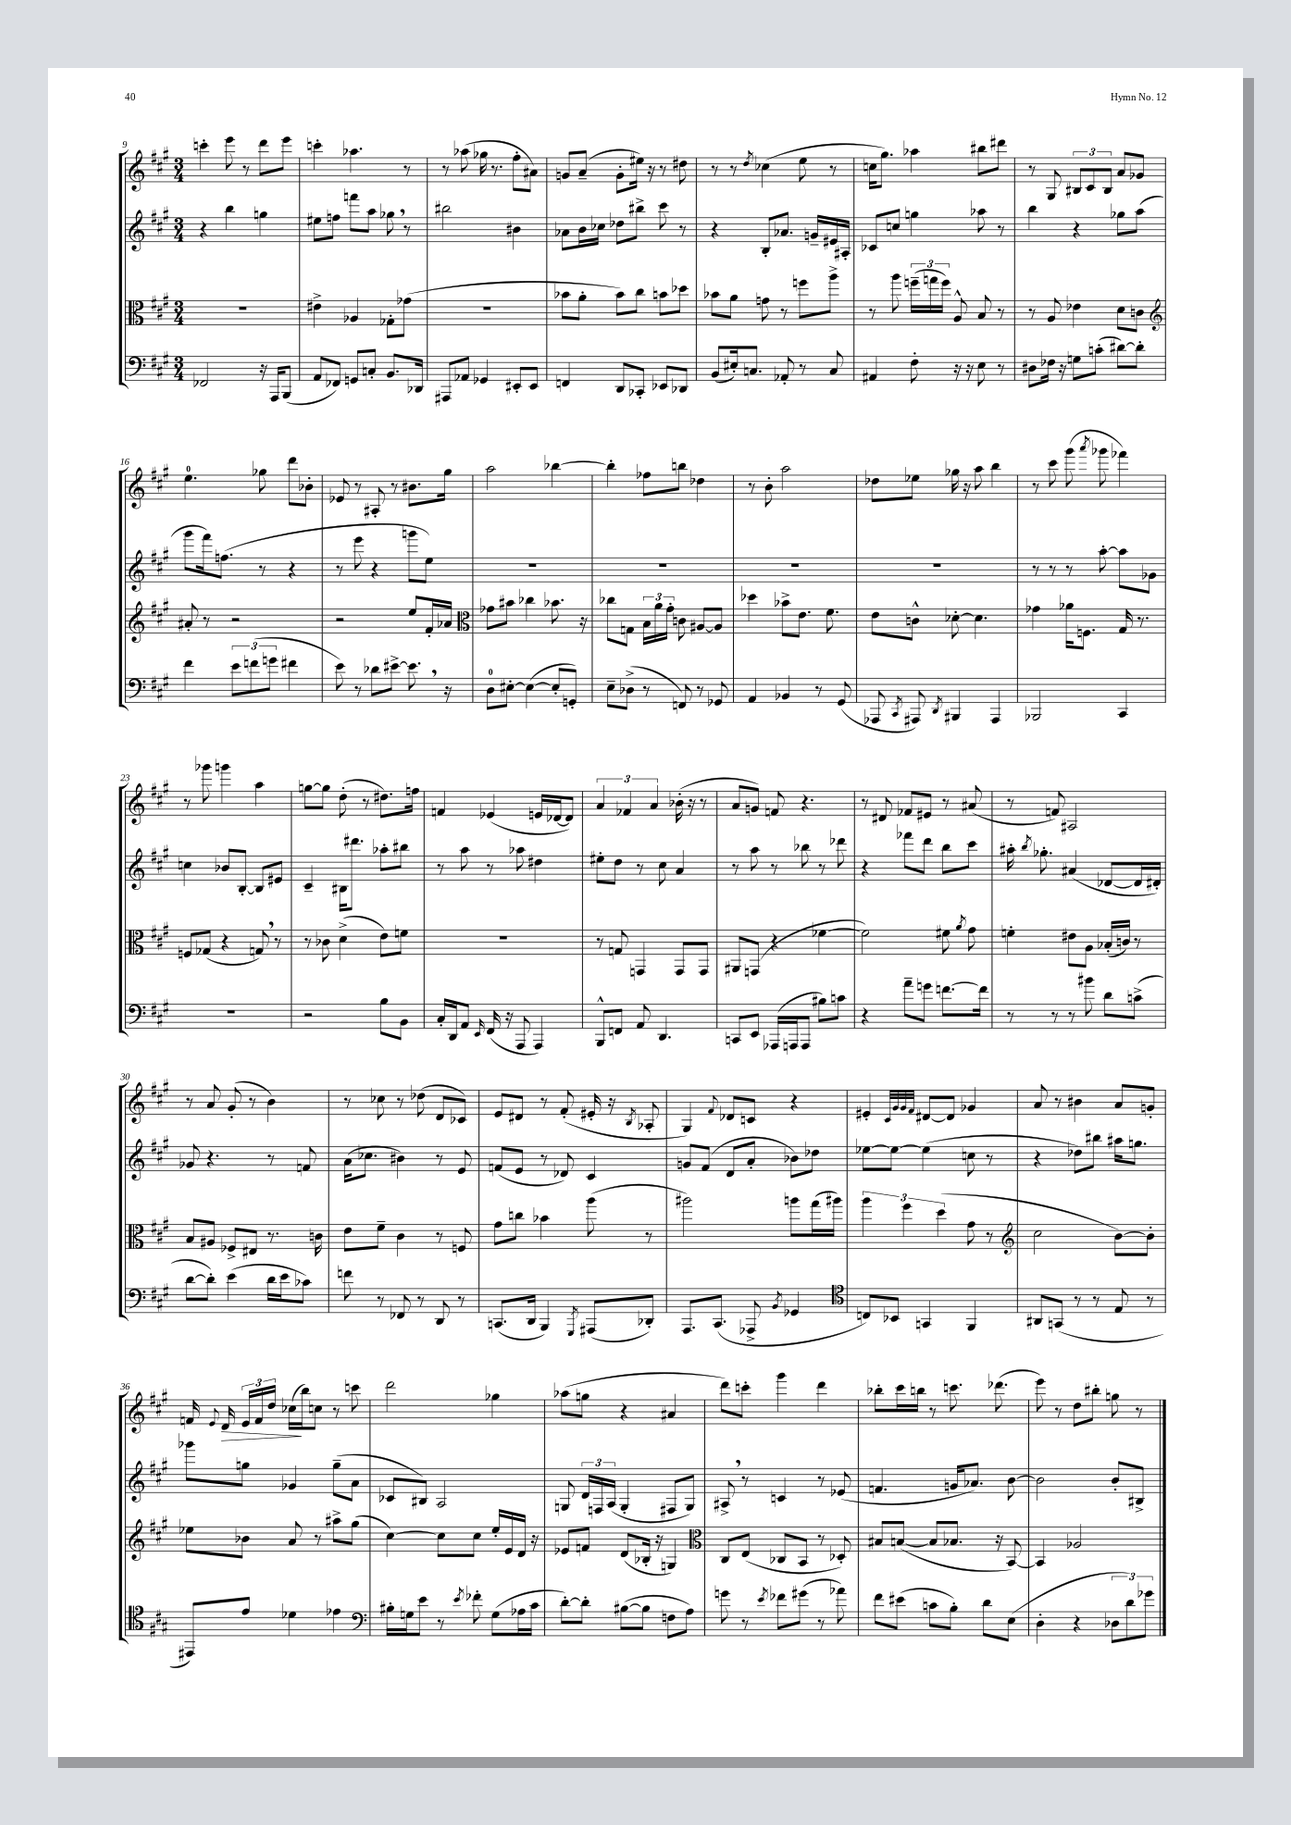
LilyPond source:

<<
\new StaffGroup <<
\new Staff = "s0" {
    \clef treble \key a \major \numericTimeSignature \time 3/4
    \autoBeamOff c'''4-. e'''8 r8 d'''8[ e'''8] |
    c'''4-. aes''4. r8 |
    r8 aes''8( ges''16 r8. fis''8[-. ais'8]) |
    g'8[ a'8]--( g'8[-. eis''16]) r16 r8 dis''8 |
    r8 r8 \acciaccatura { d''8 } ces''4( e''8 r8 |
    c''16[ gis''8.]) aes''4 bis''8[ dis'''8] |
    r8 gis8 \tuplet 3/2 { bis8[ cis'8 bis8] } a'8[ ges'8] |
    e''4.-0 ges''8 d'''8[ bes'8]-. |
    ees'8 r8 ais8-. r8 bis'8.[ gis''16] |
    a''2 bes''4~ |
    bes''4-. fes''8[ b''8] des''4 |
    r8 b'8-. a''2 |
    des''8[ ees''8] ges''16 r16 a''8 b''4 |
    r8 cis'''8 gis'''8( \acciaccatura { a'''8 } ges'''8 fes'''4) |
    r8 ges'''8 g'''4 a''4 |
    g''8[~ g''8] d''8-.( r8 dis''8.[) f''16] |
    f'4 ees'4( e'16[ des'16~ des'8]) |
    \tuplet 3/2 { a'4 fes'4 a'4 } bes'16-.( r16 r8 |
    a'8[ g'8]) f'8 r4. |
    r8 dis'8 fes'8[ eis'8] r8 ais'8( |
    r8 f'8) ais2 |
    r8 a'8 gis'8-.( r8 b'4) |
    r8 ces''8 r8 des''8( d'8[ ces'8]) |
    e'8[ dis'8] r8 fis'8-.( eis'16-. r16 \acciaccatura { b8 } aes8-. |
    gis4) \appoggiatura { fis'8 } des'8[ c'8] r4 |
    eis'4-. \grace { cis'32[ gis'32 gis'32 fis'32] } dis'8[~ dis'8] ges'4 |
    a'8 r8 bis'4 a'8[ g'8]-. |
    f'16 \appoggiatura { e'8 } d'16\> \tuplet 3/2 { e'16[ f'16 d''16] } ces''16[\!( b''16) c''8] r8 c'''8 |
    d'''2 ges''4 |
    aes''8[( g''8] r4 ais'4 |
    d'''8[) c'''8]-. gis'''4 d'''4 |
    bes''8[-. cis'''16 b''16] r8 c'''8. des'''8.( |
    e'''8) r8 d''8[ bis''8]-. g''8 r8 \bar "|." |
}
\new Staff = "s1" {
    \clef treble \key a \major \numericTimeSignature \time 3/4
    \autoBeamOff r4 b''4 g''4 |
    eis''8[ f''8] f'''8[ a''8] ges''8 \breathe r8 |
    bis''2 bis'4 |
    aes'8[ b'16 ces''16] des''8[ bis''8]-> cis'''8 r8 |
    r4 b8[-. aes'8.] g'16[-- eis'16 ais16]-. |
    ces'8[ c''8] g''4 aes''8 r8 |
    b''4 r4 ges''8[ a''8]( |
    gis'''8[ fis'''16) f''8.]( r8 r4 |
    r8 e'''8 r4 g'''8[ e''8]) |
    R2. |
    R2. |
    R2. |
    R2. |
    r8 r8 r8 a''8~-. a''8[ ges'8] |
    c''4 bes'8[ b8]~-. b8[ eis'8] |
    cis'4-- bis16[ dis'''8.] aes''8[-. bis''8] |
    r8 a''8 r8 aes''8 dis''4 |
    eis''8[-. d''8] r8 cis''8 a'4 |
    r8 a''8 r8 bes''8 r8 des'''8 |
    r4 fes'''8[ d'''8] b''8[ cis'''8] |
    ais''16-. \acciaccatura { b''8 } ges''8.-. ais'4( des'8[~ des'16 dis'16]-.) |
    ges'8 r4. r8 f'8 |
    a'16[( ces''8.] bis'4) r8 e'8 |
    f'8[( e'8] r8 des'8) cis'4 |
    g'8[ fis'8]( d'8[ a'8]-. bes'8[) des''8] |
    ees''8[~ ees''8]~ ees''4( c''8 r8 |
    r4 des''8[) bis''8] ais''16[ g''8.] |
    ges'''8[ g''8] ges'4 g''8[--( a'8] |
    ces'8[ bis8]) a2 |
    g8 \tuplet 3/2 { d'16[ f16 a16]( } g4-. fis8[ g8]) |
    ais8-> \breathe r8 c'4 r8 ees'8( |
    f'4. g'16[ aes'8.]) b'8~ |
    b'2 b'8[-. bis8]-> \bar "|." |
}
\new Staff = "s2" {
    \clef alto \key a \major \numericTimeSignature \time 3/4
    \autoBeamOff R2. |
    eis'4-> aes4 ges8[-. ges'8]( |
    R2. |
    bes'8[ a'8]-. bes'8[) cis''8] b'8[ des''8] |
    bes'8[ a'8] g'8 r8 f''8[ a''8]-> |
    r8 a''8 \tuplet 3/2 { f''16[--( g''16 f''16]) } a8-^ b8 r8 |
    r8 a8 ees'4 d'8[ c'8] |
    \clef treble ais'8-. r8 r2 |
    r2 e''8[ fis'16-. aes'16] |
    \clef alto ges'8[ bis'8] ces''4 bes'8. r16 |
    ces''8[ g8] \tuplet 3/2 { b16[ a'16 gis'16]-. } c'8 ais8[~ ais8] |
    des''4 bes'8[-> e'8.] fis'8. |
    e'8[ c'8]-^ des'8~-. des'4. |
    ges'4 aes'16[ f8.] gis16 r8. |
    f8[ ges8]( r4 g8) \breathe r8 |
    r8 ces'8 d'4->( e'8[) f'8] |
    R2. |
    r8 g8 g,4 g,8[ g,8] |
    ais,8[ g,8]( r4 fes'4~ |
    fes'2) fis'8 \acciaccatura { a'8 } gis'8 |
    f'4-. eis'8[ a8] bes16[-.( c'16]) r8 |
    b8[ ais8] fes8[-> eis8] r8. c'16 |
    e'8[ fis'8]-- cis'4 r8 f8 |
    gis'8[ c''8] bes'4 a''8( r8 |
    ais''2) a''8[ gis''16( ais''16]) |
    \tuplet 3/2 { a''4 fis''4 d''4( } gis'8 r8 |
    \clef treble cis''2 b'8[~) b'8]-. |
    ees''8[ bes'8] a'8 r8 ais''8[-> gis''8]( |
    cis''4~) cis''8[ cis''8] e''16[-. e'16 d'16] r16 |
    ees'8[ f'8] d'8[( bes16]-. r16 g4) |
    \clef alto cis8[ e8]( ces8[ b,8] r8 des8-.) |
    bis8[ b8]~( b8[ bes8.] r16 b,8~) |
    b,4 aes2 \bar "|." |
}
\new Staff = "s3" {
    \clef bass \key a \major \numericTimeSignature \time 3/4
    \autoBeamOff fes,2 r16 a,,16[ b,,8]( |
    a,8[ fes,8]) g,8[ c8]-. b,8.[ des,16] |
    ais,,8[ aes,8] ges,4 eis,8[-. eis,8] |
    f,4 d,8[ ces,8]-. ees,8[ des,8] |
    b,8[( eis16-.) c8.] aes,8-. r8 c8 |
    ais,4 fis8-. r16 r16 e8 r8 |
    dis8[ fes16] r16 g8[ c'8]-.( dis'8[~) dis'8]-. |
    fis'4 \tuplet 3/2 { e'8[ f'8( g'8] } fis'4 |
    e'8) r8 des'8[ eis'8]~-> eis'8. \breathe r16 |
    d8[-0 eis8]~-. eis4~( eis8[-. g,8]-.) |
    e8[-- des8]->( r8 f,8) r8 ges,8 |
    a,4 bes,4 r8 gis,8( |
    aes,,8 \acciaccatura { cis,8 } ais,,8) \acciaccatura { d,8 } bis,,4 ais,,4 |
    bes,,2 cis,4 |
    R2. |
    r2 b8[ b,8] |
    cis16[-. d,16 a,8] \grace { e,16 } fis,16( r16 a,,8 a,,4) |
    b,,8[-^ f,8] a,8 d,4. |
    c,8[ e,8] aes,,16[( a,,16 a,,8] bis8[) c'8] |
    r4 a'8[-- g'8] f'8.[~ f'16] |
    r8 r8 r8 bis'8 d'8[ c'8]->( |
    d'8[~ d'8]-.) e'4( d'16[ e'16 ces'8]) |
    f'8 r8 fes,8 r8 d,8 r8 |
    c,8.[( d,16] b,,4) \acciaccatura { gis,,8 } ais,,8[( des,8]-.) |
    a,,8.[ cis,8.]( aes,,8-> \acciaccatura { b,8 } ges,4 |
    \clef tenor c8[) bes,8] g,4 fis,4 |
    ais,8[ g,8]( r8 r8 e8 r8 |
    eis,8[) e'8] des'4 ees'4 |
    \clef bass bis16[-. g16 e'8] r8 \acciaccatura { e'8 } fes'8-. g8[( aes16 cis'16] |
    d'8[~-.) d'8]-. bis8[~( bis8] f8[ a8]) |
    g'8 r8 \acciaccatura { e'8 } fes'8[ gis'8]( r8 aes'8) |
    fis'8[ eis'8]( c'8[ b8]-.) d'8[ e8]( |
    d4-. r4 \tuplet 3/2 { des8[ d'8) ges'8] } \bar "|." |
}
>>
>>
